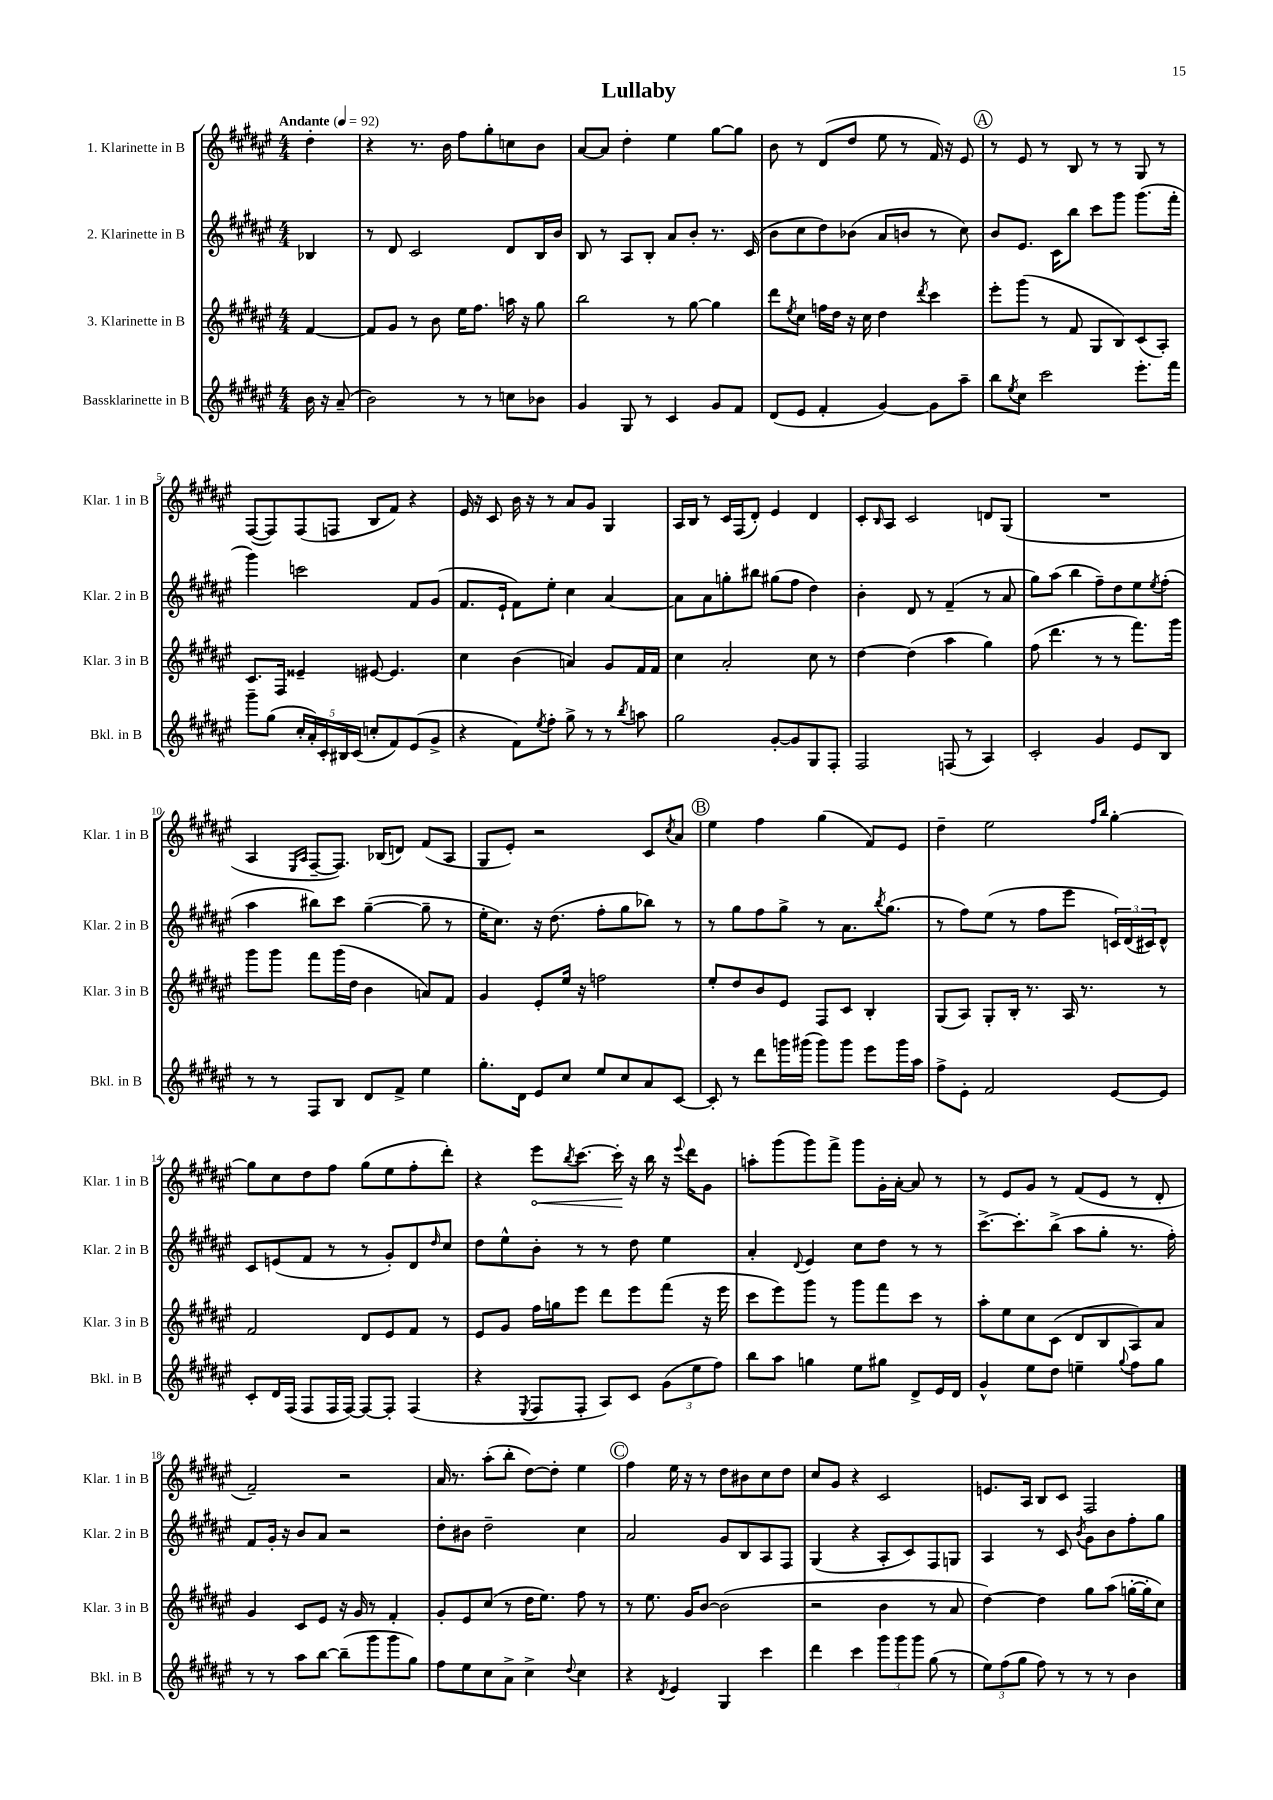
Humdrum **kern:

**kern	**kern	**kern	**kern
*staff4	*staff3	*staff2	*staff1
*clefG2	*clefG2	*clefG2	*clefG2
*k[f#c#g#d#a#e#]	*k[f#c#g#d#a#e#]	*k[f#c#g#d#a#e#]	*k[f#c#g#d#a#e#]
*M4/4	*M4/4	*M4/4	*M4/4
*MM92	*MM92	*MM92	*MM92
16b	[4f#	4B-	4dd#'
16r	.	.	.
(8a#~	.	.	.
=	=	=	=
2b)	8f#]	8r	4r
.	8g#	8d#	.
.	8r	2c#	8.r
.	8b	.	.
.	.	.	16b
8r	16ee#	.	8ff#
.	8.ff#	.	.
8r	.	.	8gg#'
8cc	16aa	8d#	8cc
.	16r	.	.
8b-	8gg#	16B	8b
.	.	16b	.
=	=	=	=
4g#	2bb	8B	[8a#
.	.	8r	8a#]
8G#	.	8A#	4dd#'
8r	.	8B'	.
4c#	8r	8a#	4ee#
.	[8gg#	8b'	.
8g#	4gg#]	8.r	[8gg#
8f#	.	.	8gg#]
.	.	(16c#	.
=	=	=	=
(8d#	8ddd#	8b	8b
.	8qee#	.	.
8e#	8cc#	8cc#	8r
4f#'	16ff	8dd#)	(8d#
.	16dd#	.	.
.	16r	(8b-	8dd#
.	16cc#	.	.
[4g#)	4dd#	8a#	8ee#
.	.	8b	8r
.	8qddd#	.	.
8g#]	4ccc#	8r	16f#)
.	.	.	16r
8aa#~	.	8cc#)	8e#
=	=	=	=
8bb	8eee#'	8b	8r
8qee#	.	.	.
8cc#	(8ggg#	8.e#	8e#
2ccc#	8r	.	8r
.	.	16c#	.
.	8f#	8bb	8B
.	8G#	8ccc#	8r
.	8B)	8ggg#	8r
8.eee#'	(8c#	(8.ggg#	8G#
.	8A#')	.	8r
16fff#	.	16fff#'	.
=	=	=	=
8ggg#~	8.c#	4ggg#)	([8F#
(8gg#	.	.	8F#])
.	16F#	.	.
20cc#'	4e##~	2ccc	(8F#
20a#')	.	.	.
20c#'	.	.	.
.	.	.	8F
20B#	.	.	.
(20c#	.	.	.
8cc'	[8e#	.	8B
8f#)	4.e#]	.	8f#)
(8e#	.	8f#	4r
8g#^	.	(8g#	.
=	=	=	=
4r	4cc#	8.f#	16e#
.	.	.	16r
.	.	.	8c#
.	.	16e#`	.
8f#)	(4b	8f#)	16b
.	.	.	16r
8qee#	.	.	.
8ff#'	.	8ee#'	8r
8gg#^	4a)	4cc#	8a#
8r	.	.	8g#
8r	8g#	[4a#	4G#
8qbb	.	.	.
8aa	16f#	.	.
.	16f#	.	.
=	=	=	=
2gg#	4cc#	8a#]	16A#
.	.	.	16B
.	.	8a#	8r
.	2a#'	8gg'	16c#
.	.	.	(16F#
.	.	8bb#	8d#')
[8g#'	.	(8gg#	4e#
8g#]	.	8ff#	.
8G#	8cc#	4dd#)	4d#
8F#'	8r	.	.
=	=	=	=
2F#	[4dd#	4b'	8c#'
.	.	.	16qqB
.	.	.	8A#
.	(4dd#]	8d#	2c#
.	.	8r	.
(8F	4aa#	(4f#~	.
8r	.	.	.
4A#)	4gg#)	8r	8d
.	.	8a#	(8G#
=	=	=	=
2c#'	(8ff#	8gg#)	1r
.	4.ddd#	(8aa#	.
.	.	4bb	.
4g#	8r	8ff#~)	.
.	8r	8dd#	.
8e#	8.fff#)	8ee#	.
.	.	8qee#	.
8B	.	(8ff#'	.
.	16ggg#	.	.
=	=	=	=
8r	8ggg#	4aa#	4A#
8r	8ggg#	.	.
.	.	.	16qqE#
.	.	.	16qqA#
8F#	8fff#	8bb#)	[8F#~
8B	(16ggg#	8ccc#	8.F#])
.	16dd#	.	.
8d#	4b	([4gg#~	.
.	.	.	(16B-
8f#^	.	.	8d)
4ee#	8a)	8gg#~]	(8f#
.	8f#	8r	8A#
=	=	=	=
8.gg#'	4g#	16ee#'	8G#
.	.	8.cc#)	.
.	.	.	8e#')
16d#	.	.	.
8e#	8e#'	16r	2r
.	.	(8.dd#	.
8cc#	16ee#	.	.
.	16r	.	.
8ee#	2ff	8ff#'	.
8cc#	.	8gg#	.
8a#	.	8bb-)	8c#
.	.	.	8qcc#
[8c#	.	8r	8a#
=	=	=	=
8c#']	8ee#'	8r	4ee#
8r	8dd#	8gg#	.
8ddd#	8b	8ff#	4ff#
16ggg	8e#	8gg#^	.
(16ggg#	.	.	.
8ggg#)	8F#	8r	(4gg#
8ggg#	8c#	8.a#	.
8eee#	4B'	.	8f#)
.	.	8qbb	.
.	.	(8.gg#	.
16ggg#	.	.	8e#
16aa#	.	.	.
=	=	=	=
8ff#^	(8G#	8r	4dd#~
8e#'	8A#)	8ff#)	.
2f#	8G#'	(8ee#	2ee#
.	16B'	8r	.
.	8.r	.	.
.	.	8ff#	.
.	16A#	8eee#	.
.	8.r	.	.
.	.	.	16qqff#
.	.	.	16qqbb
[8e#	.	24c)	[4gg#'
.	.	(24d#	.
.	.	24c#)	.
8e#]	8r	8d#^^	.
=	=	=	=
8c#'	2f#	8c#	8gg#]
16d#	.	(8e	8cc#
(16F#	.	.	.
8F#	.	8f#	8dd#
16F#	.	8r	8ff#
[16F#)	.	.	.
8F#_	8d#	8r	(8gg#
8F#']	8e#	8g#')	8ee#
(4F#	8f#	8d#	8ff#'
.	.	16qqdd#	.
.	8r	8cc#	8ddd#')
=	=	=	=
4r	8e#	8dd#	4r
.	8g#	8ee#^^	.
8qE#	.	.	.
8F#	16ff#	8b'	8eee#
.	16gg	.	.
.	.	.	8qbb
8F#'	8eee#	8r	[8.ccc#
8A#)	8ddd#	8r	.
.	.	.	16ccc#']
8c#	8eee#	8dd#	16r
.	.	.	16bb
(12g#	(8fff#	4ee#	16r
.	.	.	8qqeee#
.	.	.	16ddd#
12ee#	.	.	.
.	16r	.	8g#
12ff#)	.	.	.
.	16eee#	.	.
=	=	=	=
8bb	8ccc#	4a#'	8aa'
8aa#	8eee#)	.	(8ggg#
.	.	8qqd#	.
4gg	8ggg#	4e#	8ggg#)
.	8r	.	8fff#^
8ee#	8ggg#	8cc#	8ggg#
8gg#	8fff#	8dd#	16g#'
.	.	.	[16a#'
8d#^	8ccc#	8r	8a#]
16e#	8r	8r	8r
16d#	.	.	.
=	=	=	=
4g#^^	8aa#'	[8.ccc#^	8r
.	8ee#	.	8e#
.	.	8.ccc#']	.
8ee#	8cc#	.	8g#
8dd#	(8c#	(8bb^	8r
4ee~	8d#	8aa#	(8f#
.	8B	8gg#'	8e#
8qqgg#	.	.	.
8ff#	8A#)	8.r	8r
8gg#	8a#	.	8d#'
.	.	16ff#')	.
=	=	=	=
8r	4g#	8f#	2f#~)
8r	.	16g#'	.
.	.	16r	.
8aa#	8c#	8b	.
[8bb	8e#	8a#	.
(8bb~]	16r	2r	2r
.	16g#	.	.
8ggg#	8r	.	.
8ggg#	4f#'	.	.
8gg#)	.	.	.
=	=	=	=
8ff#	8g#'	8dd#'	16a#
.	.	.	8.r
8ee#	8e#	8b#	.
8cc#	(8cc#	2dd#~	(8aa#'
8a#^	8r	.	8bb'
4cc#^	16dd#	.	[8dd#)
.	8.ee#)	.	.
.	.	.	8dd#']
8qqdd#	.	.	.
4cc#	8ff#	4cc#	4ee#
.	8r	.	.
=	=	=	=
4r	8r	2a#	4ff#
.	8.ee#	.	.
8qd#	.	.	.
4e#	.	.	16ee#
.	16g#	.	16r
.	[8b	.	8r
4G#	(2b]	8g#	8dd#
.	.	8B	8b#
4ccc#	.	8A#	8cc#
.	.	8F#	8dd#
=	=	=	=
4ddd#	2r	(4G#	8cc#
.	.	.	8g#
4ccc#	.	4r	4r
12ggg#	4b	8A#'	2c#
12ggg#	.	.	.
.	.	8c#)	.
12ggg#	.	.	.
(8gg#	8r	8F#	.
8r	8a#	8G	.
=	=	=	=
12ee#)	[4dd#)	4A#	8.e
(12ff#	.	.	.
12gg#	.	.	.
.	.	.	16A#
8ff#)	4dd#]	8r	8B
8r	.	8c#	8c#
.	.	8qb	.
8r	8gg#	8g#	2F#
8r	(8aa#	8b	.
4b	[16gg'	8ff#'	.
.	16gg']	.	.
.	8cc#)	8gg#	.
==	==	==	==
*-	*-	*-	*-
